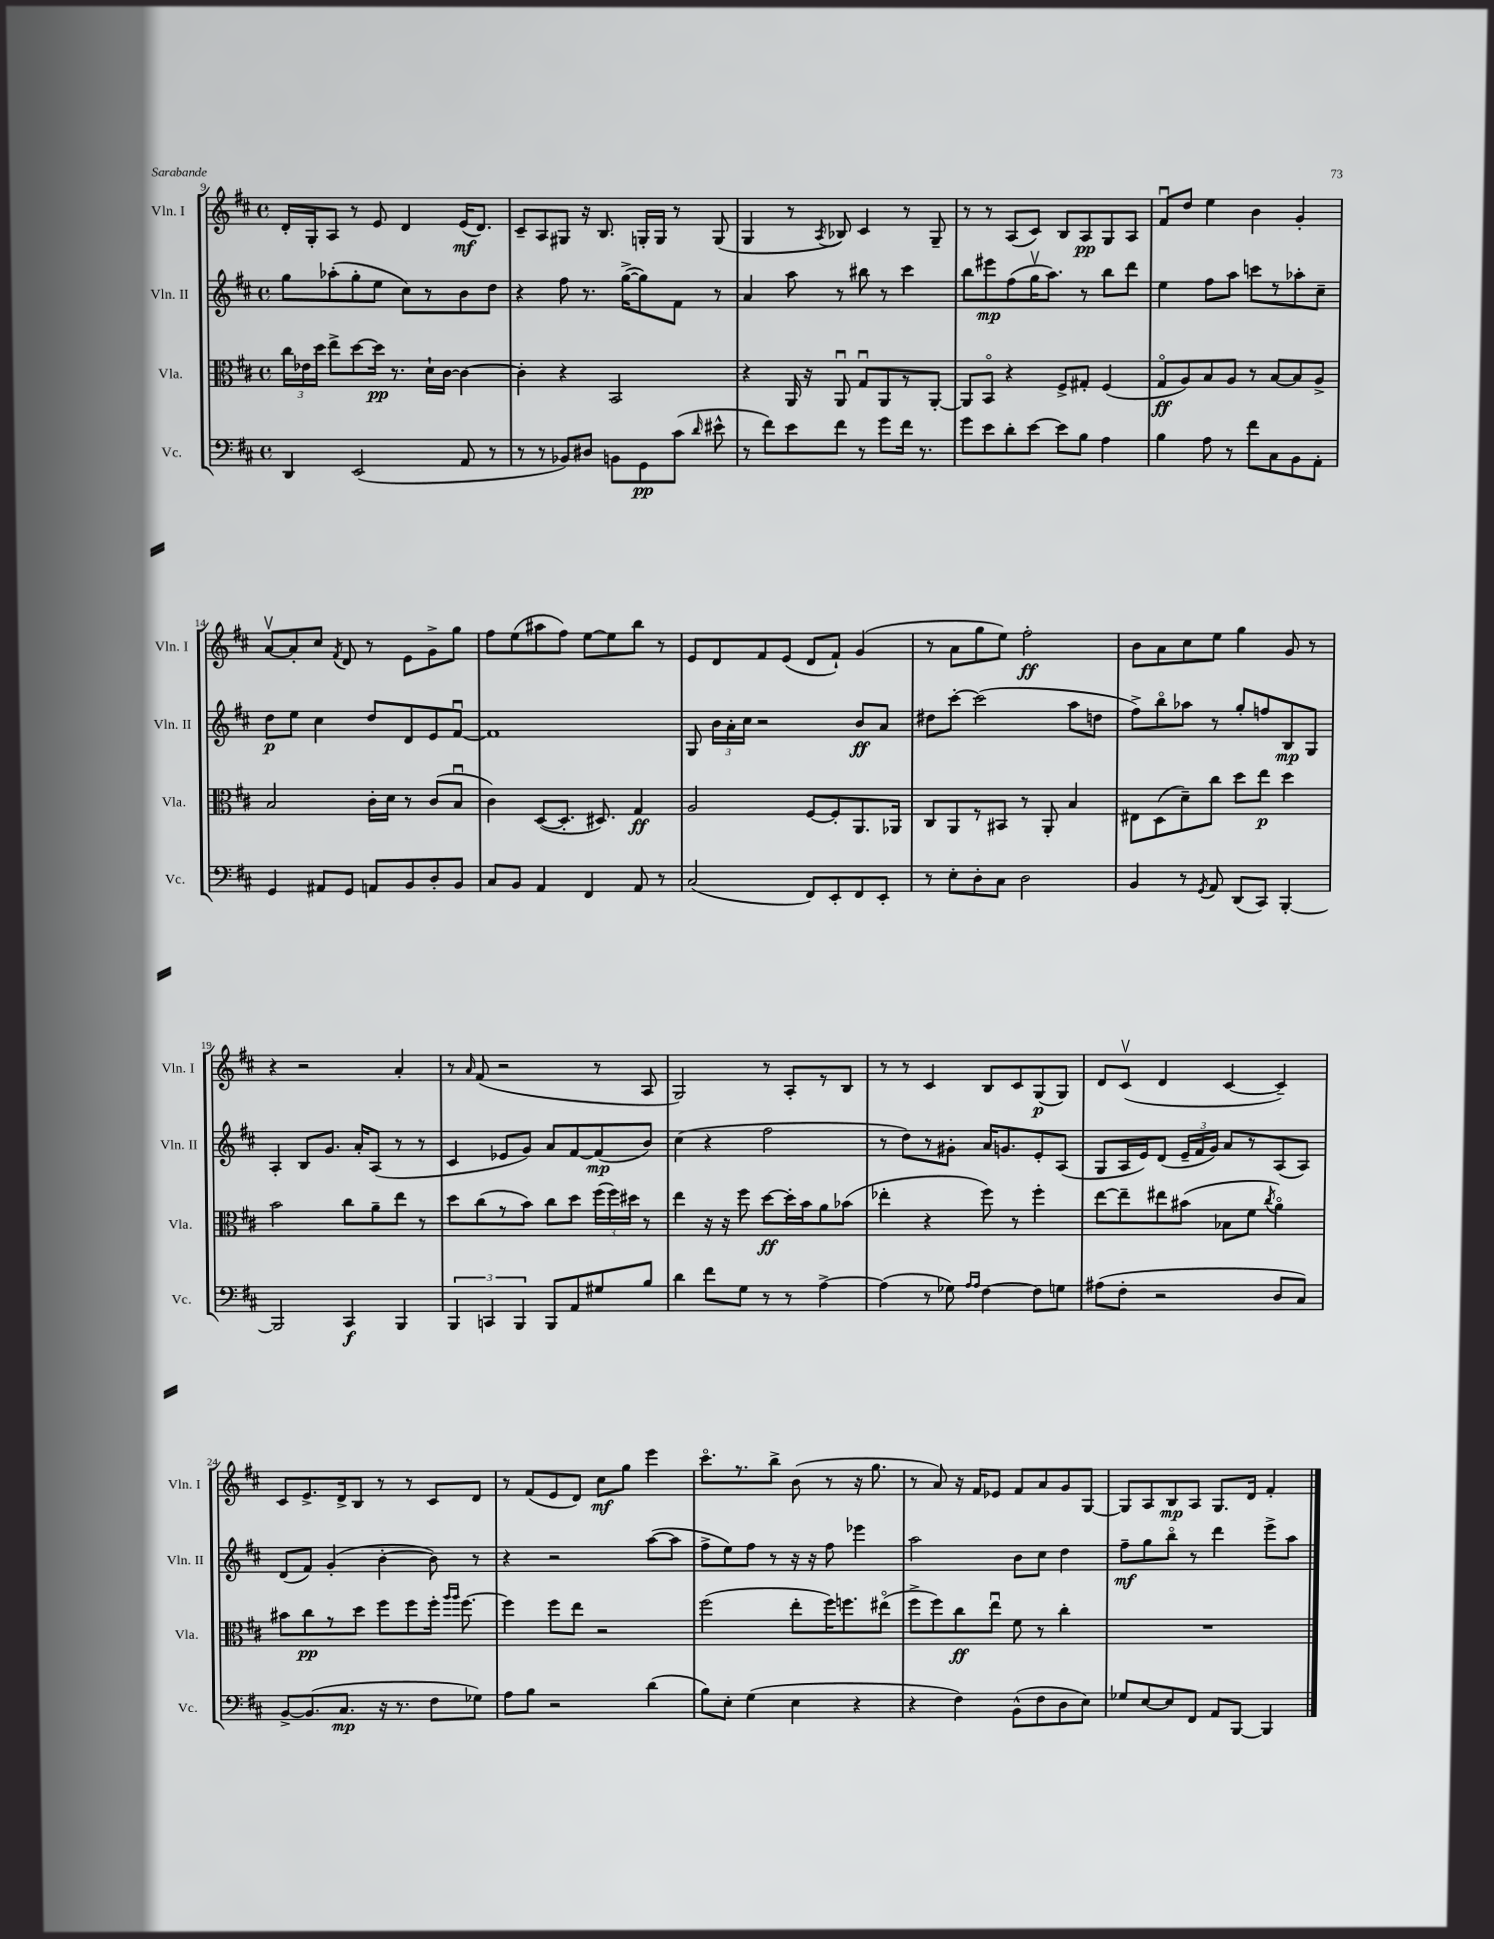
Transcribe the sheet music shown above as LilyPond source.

<<
\new StaffGroup <<
\new Staff = "s0" \with { instrumentName = "Vln. I" shortInstrumentName = "Vln. I" } {
    \clef treble \key d \major \defaultTimeSignature \time 4/4
    \autoBeamOff d'16[-. g16-. a8] r8 e'8 d'4 e'16[\mf( d'8.]) |
    cis'8[-- a8 gis8] r16 b8. g16[-. g16] r8 g8( |
    g4 r8 \acciaccatura { a8 } bes8) cis'4 r8 g8-- |
    r8 r8 a8[( cis'8]) b8[ a8\pp g8 a8] |
    fis'8[\downbow d''8] e''4 b'4 g'4-. |
    a'8[~\upbow a'8-. cis''8] \acciaccatura { fis'8 } d'8 r8 e'8[ g'8-> g''8] |
    fis''8[ e''8( ais''8 fis''8]) e''8[~ e''8 b''8] r8 |
    e'8[ d'8 fis'8 e'8]( d'8[ fis'8]-!) g'4( |
    r8 a'8[ g''8 e''8]) fis''2-.\ff |
    b'8[ a'8 cis''8 e''8] g''4 g'8 r8 |
    r4 r2 a'4-. |
    r8 \grace { a'16 } fis'8( r2 r8 a8 |
    g2) r8 a8[-. r8 b8] |
    r8 r8 cis'4 b8[ cis'8 g8\p( g8]) |
    d'8[ cis'8]\upbow( d'4 cis'4~ cis'4--) |
    cis'8[ e'8.-> d'16-> b8] r8 r8 cis'8[ d'8] |
    r8 fis'8[( e'8 d'8]) cis''8[\mf g''8] e'''4 |
    cis'''8.[\flageolet r8. b''8]-> b'8( r8 r16 g''8. |
    r8 a'8) r16 fis'16[ ees'8] fis'8[ a'8 g'8 g8]~ |
    g8[ a8 b8\mp a8] g8.[ d'16] fis'4-. \bar "|." |
}
\new Staff = "s1" \with { instrumentName = "Vln. II" shortInstrumentName = "Vln. II" } {
    \clef treble \key d \major \defaultTimeSignature \time 4/4
    \autoBeamOff g''8[ aes''8-.( g''8-. e''8] cis''8[) r8 b'8 d''8] |
    r4 fis''8 r8. g''16[~->( g''8) fis'8] r8 |
    a'4 a''8 r8 bis''8 r8 cis'''4 |
    b''8[ eis'''8\mp fis''8( g''16\upbow a''8.]) r8 b''8[ d'''8] |
    e''4 fis''8[ a''8] c'''8[ r8 aes''8-. cis''8]-- |
    d''8[\p e''8] cis''4 d''8[ d'8 e'8 fis'8]~\downbow |
    fis'1 |
    g8 \tuplet 3/2 { b'16[ a'16-. cis''16] } r2 b'8[\ff a'8] |
    dis''8[ cis'''8]~-. cis'''2( a''8[ d''8] |
    fis''8[->) b''8\flageolet aes''8] r8 g''8[-. f''8 b8\mp g8] |
    a4-. b8[ g'8.] a'16[-. a8]( r8 r8 |
    cis'4 ees'8[ g'8]) a'8[ fis'8~ fis'8\mp( b'8]) |
    cis''4( r4 fis''2 |
    r8 d''8[) r8 gis'8]-. a'16[ g'8. e'8-. a8]( |
    g8[ a16 e'16) d'8]( \tuplet 3/2 { e'16[-- fis'16 g'16]) } a'8[ r8 a8( a8]) |
    d'8[( fis'8]) g'4-.( b'4~-. b'8) r8 |
    r4 r2 a''8[~( a''8] |
    fis''8[-> e''8) fis''8] r8 r16 r16 fis''8 ees'''4 |
    a''2 b'8[ cis''8] d''4 |
    fis''8[--\mf g''8 b''8]\flageolet r8 d'''4 e'''8[-> a''8] \bar "|." |
}
\new Staff = "s2" \with { instrumentName = "Vla." shortInstrumentName = "Vla." } {
    \clef alto \key d \major \defaultTimeSignature \time 4/4
    \autoBeamOff \tuplet 3/2 { cis''16[ ees'16 d''16] } e''8[-> d''8~ d''16]\pp r8. d'16[-! cis'16]~ cis'4~ |
    cis'4-. r4 b,2 |
    r4 a,16 r16 a,8\downbow g8[\downbow a,8 r8 a,8]~-. |
    a,8[ b,8]\flageolet r4 fis8[-> gis8]-. fis4( |
    g8[\flageolet\ff a8) b8 a8] r8 b8[~ b8 a8]-> |
    b2 cis'16[-. d'16] r8 cis'8[( b8]\downbow |
    cis'4) d8[~( d8.]-. dis8.) g4\ff |
    a2 fis8[~ fis8-. a,8. aes,16] |
    cis8[ a,8 r8 bis,8] r8 a,8-. b4 |
    eis8[ d8( d'8--) cis''8] d''8[ e''8]\p d''4 |
    b'2 cis''8[ a'8-- e''8] r8 |
    d''8[ cis''8( r8 b'8]) cis''8[ d''8] \tuplet 3/2 { fis''16[( fis''16) dis''16] } r8 |
    e''4 r16 r16 fis''8 d''8[~\ff d''16-. b'16 a'8 bes'8]( |
    ees''4-. r4 fis''8) r8 fis''4-. |
    e''8[~ e''8-- eis''8 bis'8]( bes8[ fis'8] \acciaccatura { cis''8 } a'4\flageolet) |
    bis'8[ cis''8\pp r8 d''8] fis''8[ fis''8 fis''16]-. \grace { a''16[ a''16] } fis''8.~ |
    fis''4 fis''8[ e''8] r2 |
    fis''2( e''8[-. fis''16) f''8. eis''8]\flageolet( |
    fis''8[-> fis''8) cis''8\ff e''8]\downbow fis'8 r8 cis''4-. |
    R1 \bar "|." |
}
\new Staff = "s3" \with { instrumentName = "Vc." shortInstrumentName = "Vc." } {
    \clef bass \key d \major \defaultTimeSignature \time 4/4
    \autoBeamOff d,4 e,2( a,8 r8 |
    r8 r8 bes,8[) dis8] b,8[ g,8\pp cis'8]( \grace { d'16 } eis'8-^ |
    r8 fis'8[) e'8 fis'8] r8 g'8[ fis'16] r8. |
    g'8[ e'8 d'8-. e'8]~ e'8[ b8] a4 |
    b4 a8 r8 fis'8[ cis8 b,8 a,8]-. |
    g,4 ais,8[ g,8] a,8[ b,8 d8-. b,8] |
    cis8[ b,8] a,4 fis,4 a,8 r8 |
    cis2( fis,8[) e,8-. fis,8 e,8]-. |
    r8 e8[-. d8-. cis8] d2 |
    b,4 r8 \acciaccatura { g,8 } a,8 d,8[( cis,8]) b,,4~-. |
    b,,2 cis,4\f b,,4 |
    \tuplet 3/2 { b,,4 c,4 b,,4 } b,,8[ a,8 gis8 b8] |
    d'4 fis'8[ g8] r8 r8 a4~-> |
    a4( r8 ges8) \grace { a16[ a16] } fis4~ fis8[ g8] |
    ais8[( fis8]-. r2 d8[ cis8]) |
    b,8[~-> b,8.( cis8.]\mp r16 r8. fis8[ ges8]) |
    a8[ b8] r2 d'4( |
    b8[) e8]-. g4( e4 r4 |
    r4 fis4) b,8[-^( fis8 d8 e8]) |
    ges8[ e8~ e8 fis,8] a,8[ b,,8]~ b,,4 \bar "|." |
}
>>
>>
\layout { \context { \Score currentBarNumber = #9 } }
